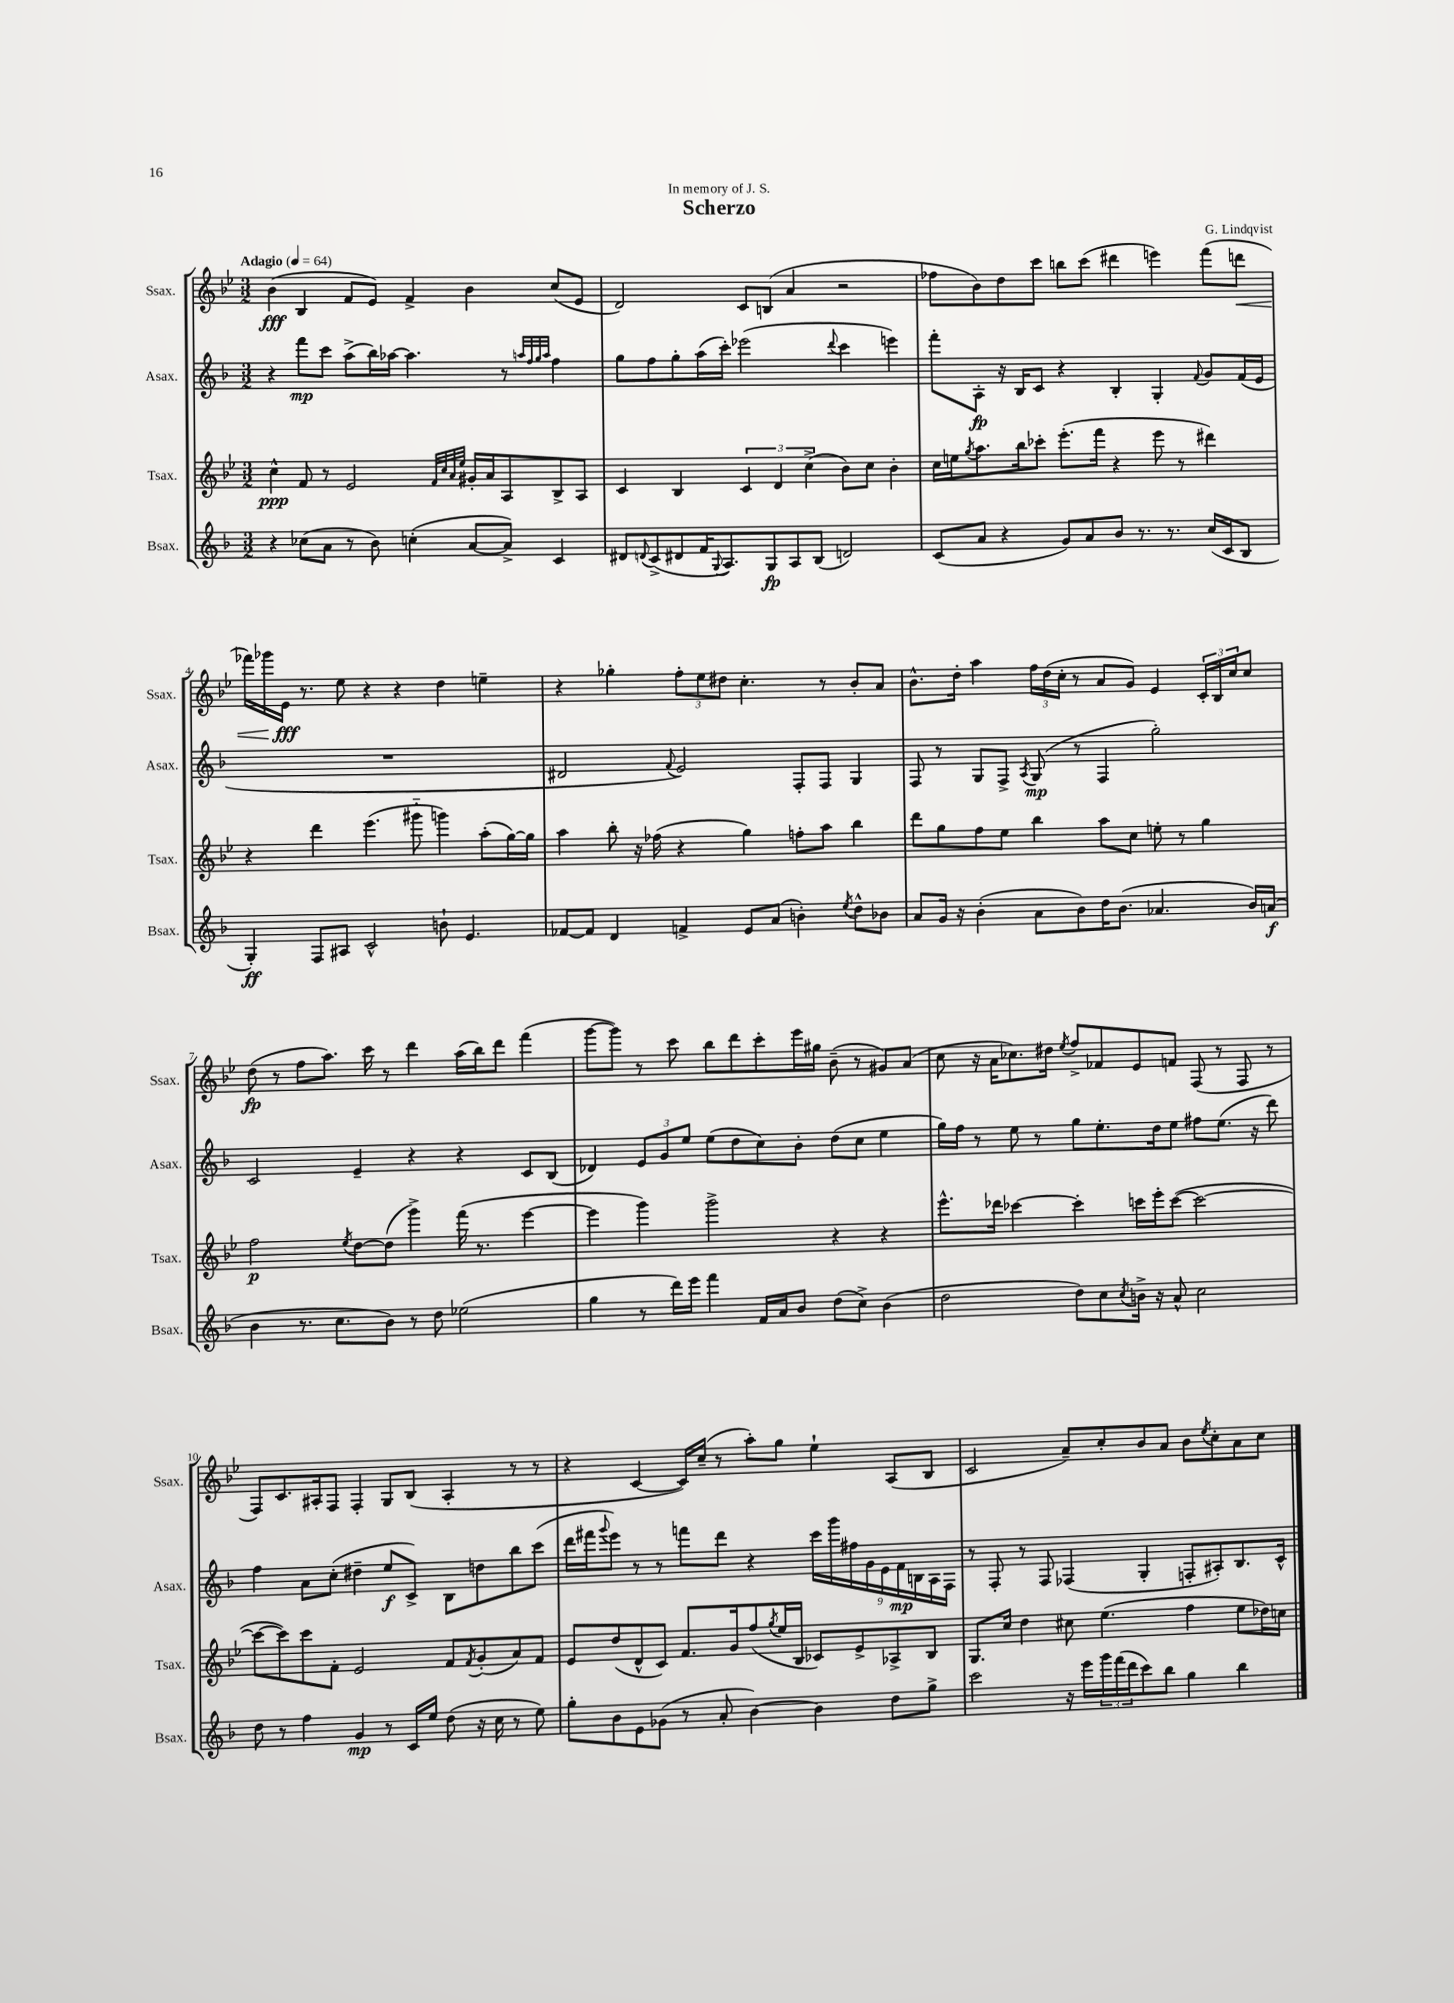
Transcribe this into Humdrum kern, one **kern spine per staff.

**kern	**dynam	**kern	**dynam	**kern	**dynam	**kern	**dynam
*part4	*part4	*part3	*part3	*part2	*part2	*part1	*part1
*staff4	*staff4	*staff3	*staff3	*staff2	*staff2	*staff1	*staff1
*I"Bsax.	*	*I"Tsax.	*	*I"Asax.	*	*I"Ssax.	*
*I'Bsax.	*	*I'Tsax.	*	*I'Asax.	*	*I'Ssax.	*
*clefG2	*	*clefG2	*	*clefG2	*	*clefG2	*
*k[b-]	*	*k[b-e-]	*	*k[b-]	*	*k[b-e-]	*
*M3/2	*	*M3/2	*	*M3/2	*	*M3/2	*
*MM64	*	*MM64	*	*MM64	*	*MM64	*
=1	=1	=1	=1	=1	=1	=1	=1
!	!	!	!	!	!	!LO:TX:a:B:t=Adagio	!
4r	.	4cc^^\	ppp	4r	.	(4b-\	fff
(8cc-X\L	.	8f/	.	8fff\L	mp	4B-/	.
8a\J	.	8r	.	8ccc\J	.	.	.
8r	.	2e-/	.	(8aa^\L	.	8f/L	.
8b-\)	.	.	.	16bb-\L)	.	8e-/J)	.
.	.	.	.	[16aa-X\JJ	.	.	.
(4ccn'\	.	.	.	4.aa-\]	.	4f^/	.
.	.	32qqf/LLL	.	.	.	.	.
.	.	32qqcc/	.	.	.	.	.
.	.	32qqa/	.	.	.	.	.
.	.	32qqee-/JJJ	.	.	.	.	.
[8a/L	.	16g#X'/LL	.	.	.	4b-\	.
.	.	16a/J	.	.	.	.	.
8a^/J])	.	8A/	.	8r	.	.	.
.	.	.	.	32qqaan/LLL	.	.	.
.	.	.	.	32qqff/	.	.	.
.	.	.	.	32qqgg/	.	.	.
.	.	.	.	32qqaa/JJJ	.	.	.
4c/	.	8B-^/	.	4ff\	.	(8cc/L	.
.	.	8A/J	.	.	.	8e-/J	.
=2	=2	=2	=2	=2	=2	=2	=2
8d#X/L	.	4c/	.	8gg\L	.	2d/)	.
8qqdn/	.	.	.	.	.	.	.
(8c^/	.	.	.	8ff\	.	.	.
8d#X/	.	4B-/	.	8gg'\	.	.	.
16f/K	.	.	.	(16aa\L	.	.	.
8qqG/	.	.	.	.	.	.	.
8.A/)	.	.	.	16ccc'\JJ)	.	.	.
.	.	6c/	.	(2eee-X\	.	8c/L	.
8G/	fp	.	.	.	.	(8Bn/J	.
.	.	6d/	.	.	.	.	.
8A/	.	.	.	.	.	4a/	.
.	.	(6cc^\	.	.	.	.	.
(8B-/J	.	.	.	.	.	.	.
.	.	.	.	8qqddd/	.	.	.
2dn/)	.	8b-\L)	.	4ccc\	.	2r	.
.	.	8cc\J	.	.	.	.	.
.	.	4b-'\	.	4eeen\)	.	.	.
=3	=3	=3	=3	=3	=3	=3	=3
(8c/L	.	16cc\LL	.	8fff'\L	.	8ff-X\L	.
.	.	16een\J	.	.	.	.	.
.	.	8qgg/	.	.	.	.	.
8a/J	.	8.aa\	.	8A'\J	fp	8b-\)	.
4r	.	.	.	16r	.	8dd\	.
.	.	16bb-\k	.	16B-/KL	.	.	.
.	.	8ccc-X'\J	.	8c/J	.	8ccc\J	.
8g/L)	.	(8.eee-'\L	.	4r	.	8bbn\L	.
8a/	.	.	.	.	.	(8ccc\J	.
.	.	16fff\Jk	.	.	.	.	.
8b-/J	.	4r	.	4B-'/	.	4ddd#X\	.
8.r	.	.	.	.	.	.	.
.	.	8eee-\	.	4G'/	.	4eeen\)	.
8.r	.	.	.	.	.	.	.
.	.	8r	.	.	.	.	.
.	.	.	.	8qqf/	.	.	.
(16cc/LL	.	4ddd#X\)	.	8g/L	.	(8fff\L	.
16c/J	.	.	.	.	.	.	.
!	!	!	!	!	!	!	!LO:HP:b
8B-/J	.	.	.	(16f/L	.	8dddn\J	<
.	.	.	.	16e/JJ	.	.	.
!!LO:LB:g=z
=4	=4	=4	=4	=4	=4	=4	=4
4G'/)	ff	4r	.	1.r	.	16fff-X\LL)	.
.	.	.	.	.	.	16ggg-X\	.
.	.	.	.	.	.	16e-\JJ	fff
.	.	.	.	.	.	8.r	[
8F/L	.	4ddd\	.	.	.	.	.
8A#X/J	.	.	.	.	.	8ee-\	.
2c^^/	.	(4.eee-\	.	.	.	4r	.
.	.	.	.	.	.	4r	.
.	.	8ggg#X\	.	.	.	.	.
8bn`\	.	4gggn\)	.	.	.	4dd\	.
4.e/	.	.	.	.	.	.	.
.	.	(8aa'\L	.	.	.	4een~\	.
.	.	[16gg\L)	.	.	.	.	.
.	.	16gg\JJ]	.	.	.	.	.
=5	=5	=5	=5	=5	=5	=5	=5
[8f-X/L	.	4aa\	.	2d#X/	.	4r	.
8f-/J]	.	.	.	.	.	.	.
4d/	.	8bb-'\	.	.	.	4gg-X'\	.
.	.	16r	.	.	.	.	.
.	.	(16ff-X\	.	.	.	.	.
.	.	.	.	8qqf/	.	.	.
4fn^/	.	4r	.	2e/)	.	12ff'\L	.
.	.	.	.	.	.	12ee-\	.
.	.	.	.	.	.	12dd#X\J	.
8e/L	.	4gg\)	.	.	.	4.cc'\	.
(8a/J	.	.	.	.	.	.	.
4bn'\)	.	8ffn'\L	.	8F'/L	.	.	.
.	.	8aa\J	.	8F/J	.	8r	.
8qee/	.	.	.	.	.	.	.
8dd^^\L	.	4bb-\	.	4G/	.	8b-'/L	.
8b-X\J	.	.	.	.	.	8a/J	.
=6	=6	=6	=6	=6	=6	=6	=6
8a/L	.	8ddd\L	.	8F/	.	8.b-^^\L	.
16g/Jk	.	8gg\	.	8r	.	.	.
16r	.	.	.	.	.	16dd'\Jk	.
(4b-'\	.	8ff\	.	8G/L	.	4aa\	.
.	.	8ee-\J	.	8F^/J	.	.	.
.	.	.	.	8qA/	.	.	.
8a\L	.	4bb-\	.	(8G/	mp	24ff\LL	.
.	.	.	.	.	.	(24dd\	.
.	.	.	.	.	.	24cc'\JJ	.
8b-\)	.	.	.	8r	.	8r	.
16dd\K	.	8aa\L	.	4F/	.	8a/L	.
(8.b-\J	.	.	.	.	.	.	.
.	.	8cc\J	.	.	.	8g/J)	.
4.a-X/	.	8een'\	.	2gg'\)	.	4e-/	.
.	.	8r	.	.	.	.	.
.	.	4gg\	.	.	.	24c'/LL	.
.	.	.	.	.	.	24B-/	.
.	.	.	.	.	.	24cc/J	.
16b-/LL)	.	.	.	.	.	8cc/J	.
(16an/JJ	f	.	.	.	.	.	.
!!LO:LB:g=z
=7	=7	=7	=7	=7	=7	=7	=7
4b-\	.	2ff\	p	2c/	.	(8dd\	fp
.	.	.	.	.	.	8r	.
8.r	.	.	.	.	.	8ff\L	.
.	.	.	.	.	.	8.aa\J)	.
8.cc\L	.	.	.	.	.	.	.
.	.	8qee-/	.	.	.	.	.
.	.	[8dd\L	.	4e~/	.	.	.
.	.	.	.	.	.	16ccc\	.
8b-\J)	.	(8dd\J]	.	.	.	8r	.
8r	.	4ggg^\)	.	4r	.	4ddd\	.
8dd\	.	.	.	.	.	.	.
(2ee-X\	.	(16fff\	.	4r	.	(16aa\LL	.
.	.	8.r	.	.	.	16bb-\J)	.
.	.	.	.	.	.	8ddd\J	.
.	.	[4eee-\	.	8c/L	.	(4fff\	.
.	.	.	.	(8B-/J	.	.	.
=8	=8	=8	=8	=8	=8	=8	=8
4gg\	.	4eee-\]	.	4d-X/)	.	[8ggg\L	.
.	.	.	.	.	.	8ggg\J])	.
8r	.	4ggg\)	.	12e/L	.	8r	.
.	.	.	.	12g/	.	.	.
16ddd\LL)	.	.	.	.	.	8ccc\	.
.	.	.	.	12ee/J	.	.	.
16eee\JJ	.	.	.	.	.	.	.
4fff\	.	2ggg^\	.	(8ee\L	.	8bb-\L	.
.	.	.	.	8dd\	.	8ddd\	.
16f/LL	.	.	.	8cc\)	.	8ccc'\	.
16a/J	.	.	.	.	.	.	.
8b-/J	.	.	.	8b-'\J	.	16eee-\L	.
.	.	.	.	.	.	16gg#X\JJ	.
(8dd\L	.	4r	.	(8dd\L	.	(8b-~\	.
8cc^\J)	.	.	.	8cc\J	.	8r	.
(4b-\	.	4r	.	4ee\	.	8g#X/L)	.
.	.	.	.	.	.	(8a/J	.
=9	=9	=9	=9	=9	=9	=9	=9
2dd\	.	8.eee-^^\L	.	16gg\LL)	.	8cc\	.
.	.	.	.	16ff\JJ	.	.	.
.	.	.	.	8r	.	16r	.
.	.	16ddd-X\Jk	.	.	.	16a\KL	.
.	.	[4ccc-X\	.	8ee\	.	8.cc-X\)	.
.	.	.	.	8r	.	.	.
.	.	.	.	.	.	16dd#X\Jk	.
.	.	.	.	.	.	8qee-/	.
8dd\L)	.	4ccc-'\]	.	8gg\L	.	8ff^/L	.
8cc\	.	.	.	8.ee'\	.	8f-X/	.
8qcc/	.	.	.	.	.	.	.
16bn^\Jk	.	16cccn\LL	.	.	.	8e-/	.
16r	.	16eee-'\J	.	16dd\k	.	.	.
8a^^/	.	([8ccc\J	.	8ee\J	.	8fn/J	.
2cc\	.	2ccc\_	.	8ff#X\L	.	(8F/	.
.	.	.	.	(8.ee\J	.	8r	.
.	.	.	.	.	.	8F/	.
.	.	.	.	16r	.	.	.
.	.	.	.	8ddd\)	.	8r	.
!!LO:LB:g=z
=10	=10	=10	=10	=10	=10	=10	=10
8dd\	.	8ccc\L_	.	4ff\	.	8F/L)	.
8r	.	8ccc\])	.	.	.	8.c/	.
4ff\	.	8ccc\	.	8a\L	.	.	.
.	.	.	.	.	.	16A#X'/k	.
.	.	8f'\J	.	(8cc'\J	.	8F/J	.
4g/	mp	2e-/	.	4dd#X~\	.	4F'/	.
8r	.	.	.	8ee/L	f	8G/L	.
16c/LL	.	.	.	8c^/J)	.	(8B-/J	.
16ee/JJ	.	.	.	.	.	.	.
(8dd\	.	8f/L	.	8B-\L	.	4A#'/	.
.	.	8qf/	.	.	.	.	.
16r	.	(8g'/	.	8ddn\	.	.	.
16cc\	.	.	.	.	.	.	.
8r	.	8a/)	.	8bb-\	.	8r	.
8ee\)	.	8f/J	.	(8ccc\J	.	8r	.
=11	=11	=11	=11	=11	=11	=11	=11
8gg'\L	.	8e-/L	.	16ddd\LL	.	4r	.
.	.	.	.	16fff#X\J	.	.	.
.	.	.	.	8qqggg/	.	.	.
8b-\	.	(8dd/	.	8eee\J)	.	.	.
8e\	.	8d^^/	.	8r	.	[4c/	.
(8g-X\J	.	8c/J)	.	8r	.	.	.
8r	.	8.f/L	.	8fffn\L	.	16c/LL])	.
.	.	.	.	.	.	(16cc~/JJ	.
8a'/	.	.	.	8ddd\J	.	8r	.
.	.	16g/k	.	.	.	.	.
[4b-\)	.	(8ff/	.	4r	.	8aa'\L)	.
.	.	8qgg/	.	.	.	.	.
.	.	16ee-/L	.	.	.	8gg\J	.
.	.	16B-/JJ	.	.	.	.	.
4b-\]	.	8c-X/L)	.	18ccc\LL	.	4ee-`\	.
.	.	.	.	18ggg\	.	.	.
.	.	.	.	18ff#X\	.	.	.
.	.	8e-^/	.	.	.	.	.
.	.	.	.	18g\	.	.	.
.	.	.	.	18e\	.	.	.
8dd\L	.	8A-X^/	.	.	.	(8A/L	.
.	.	.	.	18f\	mp	.	.
.	.	.	.	18Bn\	.	.	.
8gg^\J	.	8B-/J	.	.	.	8B-/J	.
.	.	.	.	18A\	.	.	.
.	.	.	.	18F\JJ	.	.	.
=12	=12	=12	=12	=12	=12	=12	=12
2ccc\	.	8.G/L	.	8r	.	2c/	.
.	.	.	.	8F'/	.	.	.
.	.	16cc/Jk	.	.	.	.	.
.	.	4dd\	.	8r	.	.	.
.	.	.	.	8F/	.	.	.
16r	.	8cc#X\	.	(4F-X/	.	8a~/L)	.
16eee\LL	.	.	.	.	.	.	.
24ggg\	.	(4.ee-\	.	.	.	8cc'/	.
(24fff\	.	.	.	.	.	.	.
24ddd\J	.	.	.	.	.	.	.
8ccc\)	.	.	.	4G'/	.	8b-/	.
8bb-\J	.	.	.	.	.	8a/J	.
4gg\	.	4ff\	.	8Fn'/L	.	8b-\L	.
.	.	.	.	.	.	8qee-/	.
.	.	.	.	8A#X'/)	.	8cc'\	.
4bb-\	.	8ee-\L	.	8.B-/	.	8a\	.
.	.	16dd-X\L)	.	.	.	8cc\J	.
.	.	16ccn\JJ	.	16c^^/Jk	.	.	.
==	==	==	==	==	==	==	==
*-	*-	*-	*-	*-	*-	*-	*-
